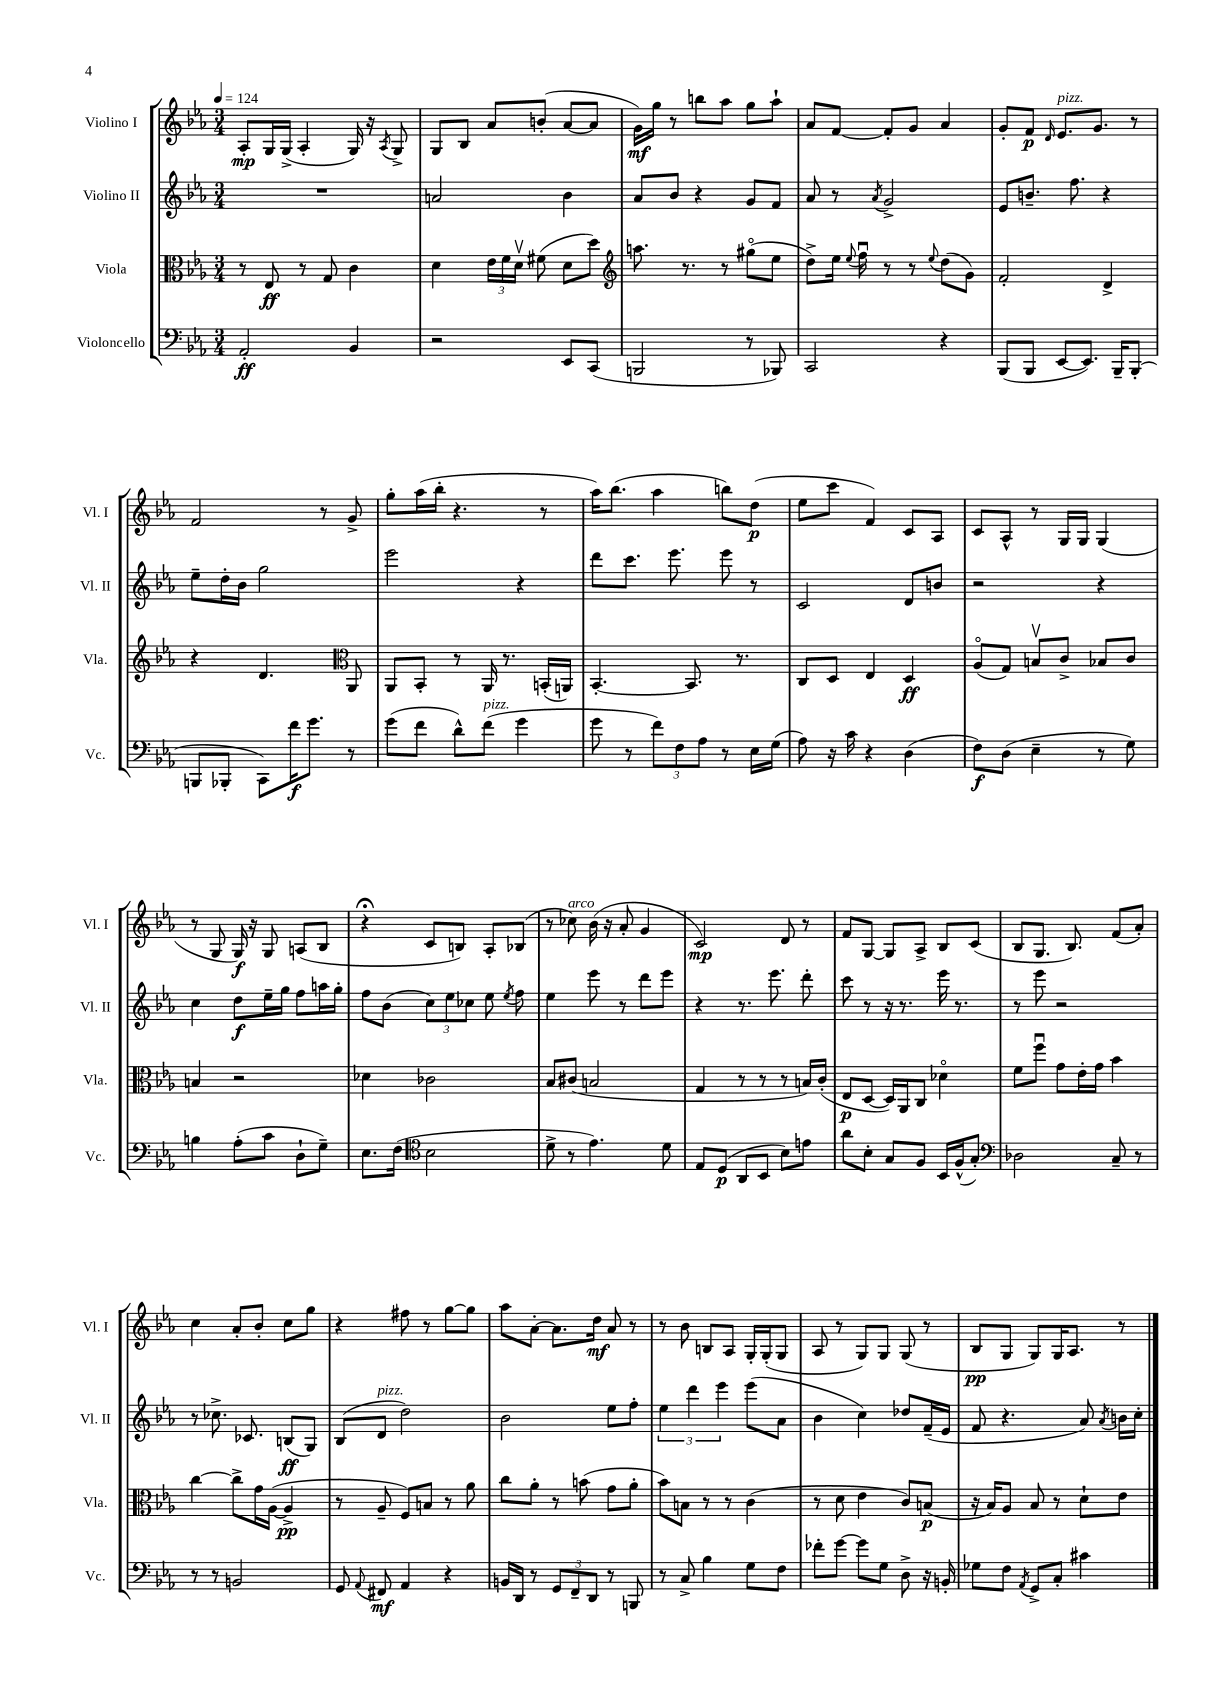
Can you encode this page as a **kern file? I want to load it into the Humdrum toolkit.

**kern	**kern	**kern	**kern
*staff4	*staff3	*staff2	*staff1
*clefF4	*clefC3	*clefG2	*clefG2
*k[b-e-a-]	*k[b-e-a-]	*k[b-e-a-]	*k[b-e-a-]
*M3/4	*M3/4	*M3/4	*M3/4
*MM124	*MM124	*MM124	*MM124
2AA-'	8r	2.r	8A-'
.	8E-	.	16G
.	.	.	(16G^
.	8r	.	4A-'
.	8G	.	.
4BB-	4c	.	16G)
.	.	.	16r
.	.	.	8qA-
.	.	.	8G^
=	=	=	=
2r	4d	2a	8G
.	.	.	8B-
.	24e-	.	8a-
.	24f	.	.
.	24dv	.	.
.	(8f#	.	(8b'
8EE-	8d	4b-	[8a-
(8CC	8dd)	.	8a-]
=	=	=	=
*	*clefG2	*	*
2BBB	8.aa	8a-	16g)
.	.	.	16gg
.	.	8b-	8r
.	8.r	.	.
.	.	4r	8bb
.	8r	.	8aa-
8r	(8gg#o	8g	8gg
8BBB-)	8ee-	8f	8aa-`
=	=	=	=
2CC	8dd^)	8a-	8a-
.	16ee-	8r	[8f
.	8qqee-	.	.
.	16ffu	.	.
.	.	8qa-	.
.	8r	2g^	8f']
.	8r	.	8g
.	8qqee-	.	.
4r	(8dd	.	4a-
.	8g)	.	.
=	=	=	=
(8BBB-	2f'	8e-	8g'
8BBB-	.	8.b~	8f
.	.	.	16qqd
[8EE-	.	.	8.e-
.	.	8.ff	.
8.EE-])	.	.	.
.	.	.	8.g
.	4d^	4r	.
16BBB-~	.	.	.
(8BBB-'	.	.	8r
=	=	=	=
8BBB	4r	8ee-~	2f
8BBB-'	.	16dd'	.
.	.	16b-	.
8CC)	4.d	2gg	.
16f	.	.	.
8.g	.	.	.
.	.	.	8r
*	*clefC3	*	*
8r	8AA-	.	8g^
=	=	=	=
(8g	8AA-	2eee-	8gg'
8f	8BB-'	.	(16aa-
.	.	.	16bb-'
8d^^)	8r	.	4.r
(8f	16AA-	.	.
.	8.r	.	.
4g	.	4r	.
.	(16BB'	.	8r
.	16AA)	.	.
=	=	=	=
8g	[4.BB-'	8ddd	16aa-)
.	.	.	(8.bb-
8r	.	8.ccc	.
12f)	.	.	4aa-
.	.	8.eee-	.
12F	.	.	.
.	8.BB-]	.	.
12A-	.	.	.
8r	.	8eee-	8bb)
.	8.r	.	.
16E-	.	8r	(8dd
(16G	.	.	.
=	=	=	=
8A-)	8C	2c	8ee-
16r	8D	.	8ccc
16c	.	.	.
4r	4E-	.	4f)
(4D	4D	8d	8c
.	.	8b	8A-
=	=	=	=
8F)	(8A-o	2r	8c
(8D	8G)	.	8A-^^
4E-~	8Bv	.	8r
.	8c^	.	16G
.	.	.	16G
8r	8B-	4r	(4G
8G)	8c	.	.
=	=	=	=
4B	4B	4cc	8r
.	.	.	8G
(8A-'	2r	8dd	16G)
.	.	.	16r
8c	.	16ee-~	8G
.	.	16gg	.
8D`	.	8ff	(8A
8G~)	.	16aa	8B-
.	.	16gg'	.
=	=	=	=
8.E-	4d-	8ff	4r;
.	.	(8b-	.
(16F	.	.	.
*clefC4	*	*	*
2B-	2c-	12cc)	8c
.	.	12ee-	.
.	.	.	8B)
.	.	12cc-	.
.	.	8ee-	8A-'
.	.	8qee-	.
.	.	8ff	(8B-
=	=	=	=
8d^	8B-	4ee-	8r
8r	(8c#	.	8cc-)
4.e-)	2B	8eee-	(16b-
.	.	.	16r
.	.	8r	8a-'
.	.	8ddd	4g
8d	.	8eee-	.
=	=	=	=
8E-	4G	4r	2c)
(8D	.	.	.
8AA-	8r	8.r	.
8BB-	8r	.	.
.	.	8.eee-	.
8B-)	8r	.	8d
8e	16B)	8ddd'	8r
.	(16c'	.	.
=	=	=	=
8a-	8E-	8ccc	8f
8B-'	[8D	8r	[8G
8G	16D])	16r	8G]
.	16AA-	8.r	.
8F	8C	.	8A-^
16BB-	4d-o	16eee-	8B-
(16F^^	.	8.r	.
8G')	.	.	(8c
=	=	=	=
*clefF4	*	*	*
2D-	8f	8r	8B-
.	8ffu	8eee-	8.G
.	8g	2r	.
.	.	.	8.B-)
.	16e-'	.	.
.	16g	.	.
8C~	4b-	.	(8f
8r	.	.	8a-')
=	=	=	=
8r	[4cc	8r	4cc
8r	.	8.cc-^	.
2BB	8cc^]	.	8a-'
.	.	8.c-	.
.	16g	.	8b-'
.	([16A-	.	.
.	4A-^]	(8B	8cc
.	.	8G)	8gg
=	=	=	=
8GG	8r	(8B-	4r
8qqAA-	.	.	.
8FF#	8A-~	8d	.
4AA-	8F)	2dd)	8ff#
.	8B	.	8r
4r	8r	.	[8gg
.	8a-	.	8gg]
=	=	=	=
16BB	8cc	2b-	8aa-
16DD	.	.	.
8r	8a-'	.	[8a-'
12GG	8r	.	8.a-]
12FF~	.	.	.
.	(8b	.	.
12DD	.	.	.
.	.	.	16dd
8r	8g	8ee-	8a-
8BBB	8a-'	8ff'	8r
=	=	=	=
8r	8b-)	6ee-	8r
8C^	8B	.	8b-
.	.	6ddd	.
4B-	8r	.	8B
.	.	6eee-	.
.	8r	.	8A-
8G	(4c	(8eee-	16G'
.	.	.	(16G'
8F	.	8a-	8G
=	=	=	=
8f-'	8r	4b-	8A-
[8g	8d	.	8r
8g]	4e-	4cc)	8G)
8G	.	.	8G
8D^	8c)	8dd-	(8G
16r	(8B	(16f~	8r
16BB'	.	16e-	.
=	=	=	=
8G-	16r	8f	8B-
.	16B-)	.	.
8F	8A-	4.r	8G
8qAA-	.	.	.
8GG^	8B-	.	8G)
8C'	8r	.	16G
.	.	.	8.A-
4c#	8d`	8a-)	.
.	.	8qa-	.
.	8e-	16b	8r
.	.	16cc'	.
==	==	==	==
*-	*-	*-	*-
